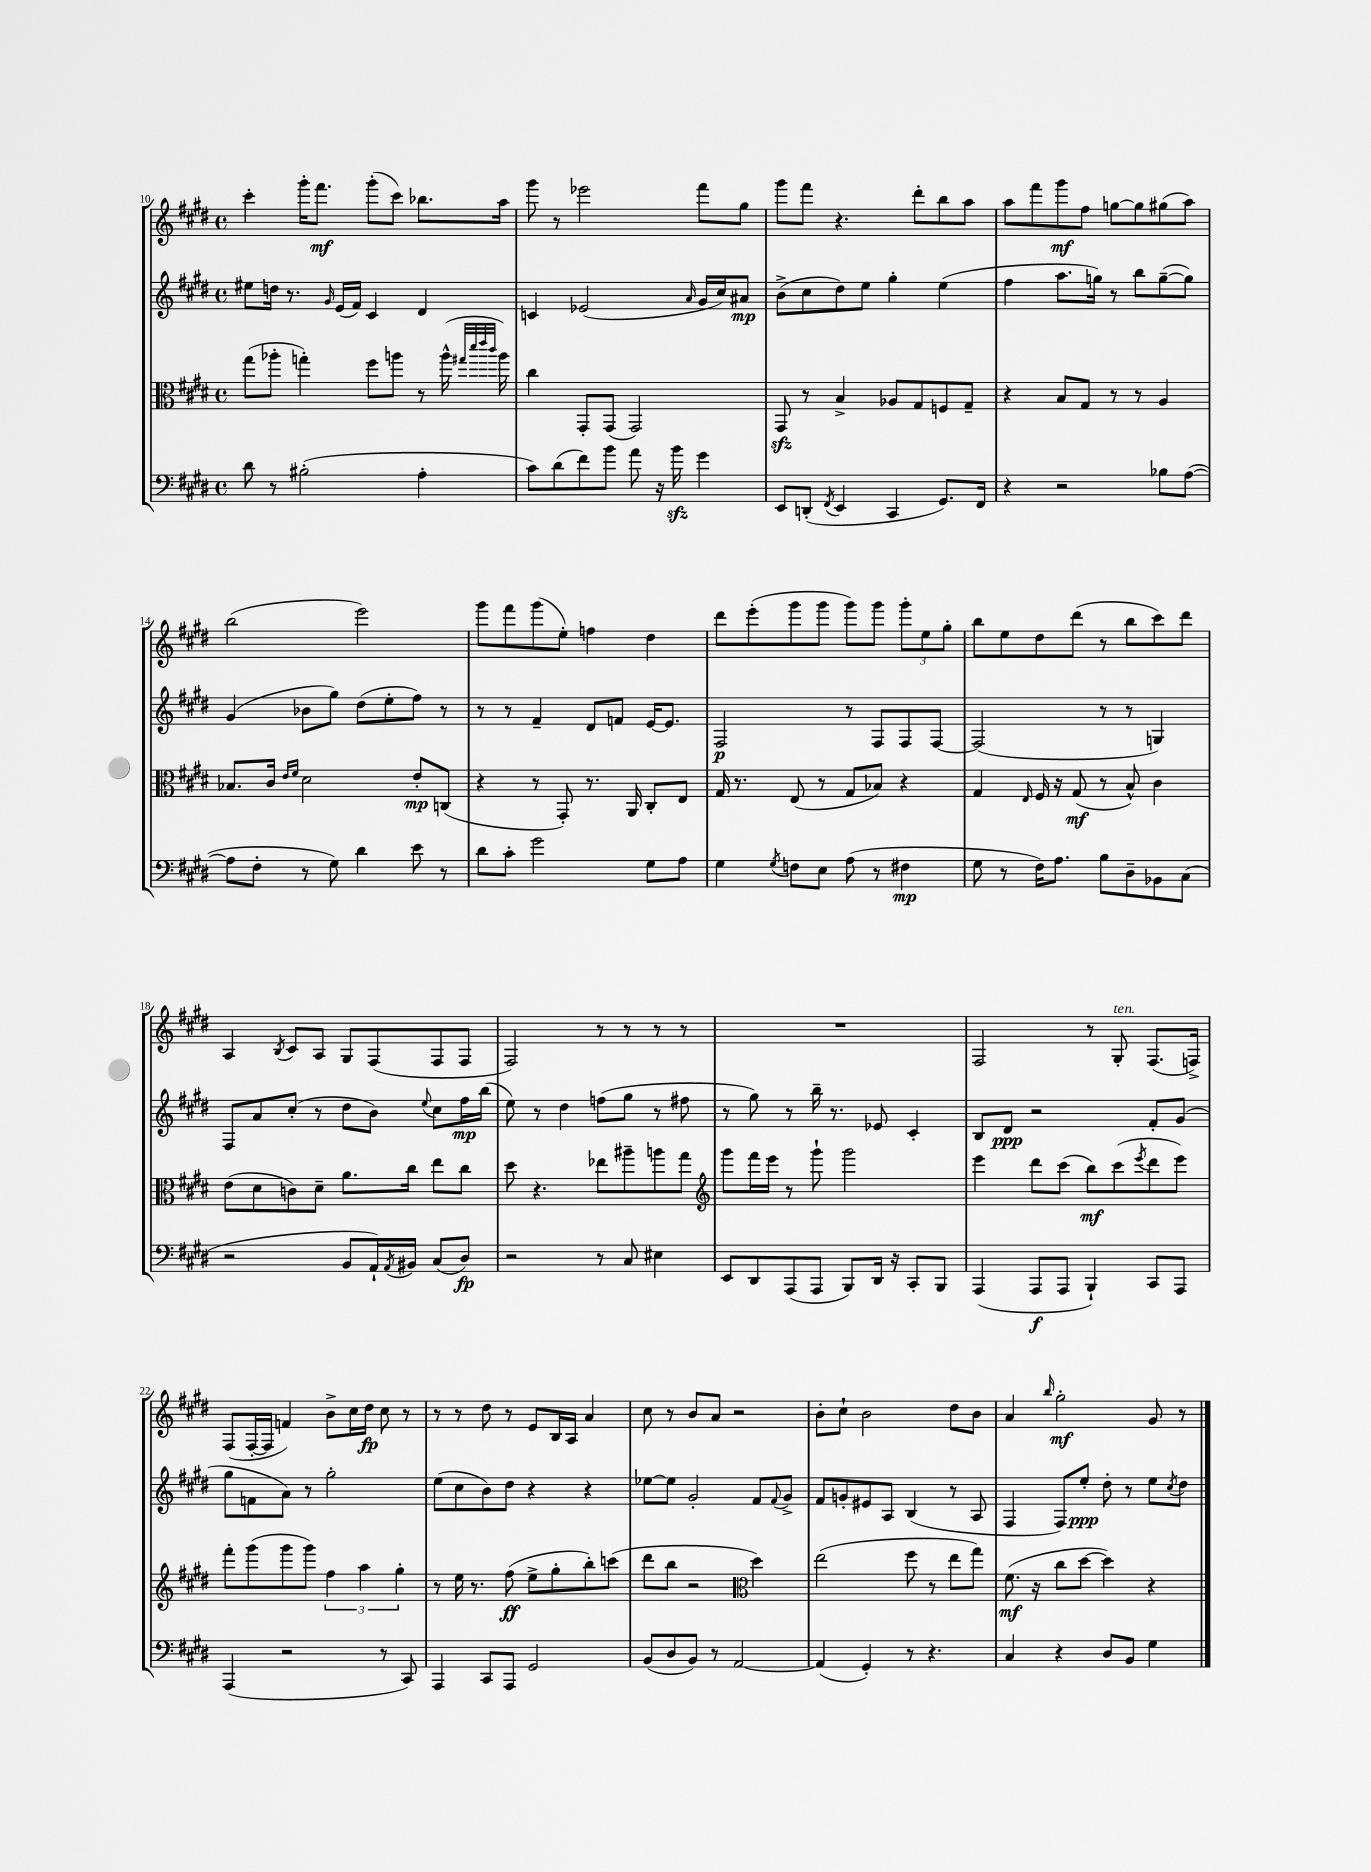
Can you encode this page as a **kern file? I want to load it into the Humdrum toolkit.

**kern	**kern	**kern	**kern
*staff4	*staff3	*staff2	*staff1
*clefF4	*clefC3	*clefG2	*clefG2
*k[f#c#g#d#]	*k[f#c#g#d#]	*k[f#c#g#d#]	*k[f#c#g#d#]
*M4/4	*M4/4	*M4/4	*M4/4
*met(c)	*met(c)	*met(c)	*met(c)
8d#\	(8gg#\L	8ee#\L	4ccc#'\
8r	8aa-'\J	16dd\Jk	.
.	.	8.r	.
(2B#'\	4gg'\)	.	16ggg#'\LK
.	.	.	8.fff#\J
.	.	16qqg#/	.
.	.	(16e/LL	.
.	.	16f#/JJ)	.
.	8ff#\L	4c#/	(8ggg#'\L
.	8aa\J	.	8ccc#\J)
4A'\	8r	4d#/	8.bb-\L
.	(16aa^^\	.	.
.	32qqgg#/LLL	.	.
.	32qqddd#/	.	.
.	32qqeee/	.	.
.	32qqccc#/JJJ	.	.
.	16aa\)	.	16aa\Jk
=	=	=	=
8c#\L)	4cc#\	4c/	8ggg#\
(8d#\	.	.	8r
8f#\)	8GG#'/L	(2e-/	2eee-\
8b\J	(8GG#/J	.	.
8a\	2GG#/)	.	.
16r	.	.	.
16b\	.	.	.
.	.	16qqa/	.
4g#\	.	16g#/LL	8fff#\L
.	.	16cc#/J)	.
.	.	8a#/J	8gg#\J
=	=	=	=
8EE/L	8GG#/	(8b^\L	8ggg#\L
(8DD'/J	8r	8cc#\	8fff#\J
8qFF#/	.	.	.
4EE/	4B^/	8dd#\)	4.r
.	.	8ee\J	.
4CC#/	8A-/L	4gg#'\	.
.	8G#/	.	8ddd#'\L
8.GG#/L)	8F/	(4ee\	8bb\
.	8G#~/J	.	8aa\J
16FF#/Jk	.	.	.
=	=	=	=
4r	4r	4ff#\	8aa\L
.	.	.	8fff#\
2r	8B/L	8.aa\L	8ggg#\
.	8G#/J	.	8ff#\J
.	.	16gg\Jk)	.
.	8r	8r	[8gg\L
.	8r	8bb\L	8gg\]
8B-\L	4A/	([8gg~\	(8gg#\
([8A\J	.	8gg\]J)	8aa\J)
=	=	=	=
8A\]L	8.B-/L	(4g#/	(2bb\
8F#'\J	.	.	.
.	16c#/Jk	.	.
.	16qqe/LL	.	.
.	16qqf#/JJ	.	.
8r	2d#\	8b-\L	.
8G#\)	.	8gg#\J)	.
4d#\	.	(8dd#\L	2eee\)
.	.	8ee'\	.
8e\	8e'/L	8ff#\J)	.
8r	(8C/J	8r	.
=	=	=	=
8d#\L	4r	8r	8ggg#\L
8c#'\J	.	8r	8fff#\
2g#\	8r	4f#~/	(8ggg#\
.	8GG#'/)	.	8ee'\J)
.	8.r	8d#/L	4ff\
.	.	8f/J	.
.	16AA/	.	.
8G#\L	8C#'/L	[16e/LK	4dd#\
.	.	8.e/]J	.
8A\J	8E/J	.	.
=	=	=	=
4G#\	16G#/	2F#/	8ddd#\L
.	8.r	.	.
.	.	.	(8eee'\
8qG#/	.	.	.
8F\L	(8E/	.	8ggg#\
8E\J	8r	.	8ggg#\J
(8A\	8G#/L	8r	8ggg#\L)
8r	8B-/J)	8F#/L	8ggg#\J
4F#\	4r	8F#/	12ggg#'\L
.	.	.	12ee\
.	.	[8F#/J	.
.	.	.	12gg#'\J
=	=	=	=
8G#\	4G#/	(2F#/]	8bb\L
8r	.	.	8ee\
.	16qqE/	.	.
16F#\LK)	16F#/	.	8dd#\
8.A\J	16r	.	.
.	(8G#/	.	(8ddd#\J
8B\L	8r	8r	8r
8D#~\	8B^^/)	8r	8bb\L
8BB-\	4c#\	4G/)	8ccc#\)
(8C#\J	.	.	8ddd#\J
=	=	=	=
2r	(8e\L	8F#/L	4A/
.	8d#\	8a/	.
.	.	.	8qB/
.	8c\)	(8cc#'/J	8c#/L
.	8d#~\J	8r	8A/J
8BB/L	8.a\L	8dd#\L	8G#/L
16AA`/L)	.	8b\J)	(8F#/
8qAA/	.	.	.
16BB#/JJ	16cc#\Jk	.	.
.	.	8qqee/	.
(8C#/L	8ee\L	8cc#\L	8F#/
8D#/J)	8cc#\J	16ff#\L	8F#/J
.	.	(16bb\JJ	.
=	=	=	=
2r	8dd#\	8ee\)	2F#/)
.	4.r	8r	.
.	.	4dd#\	.
8r	8ee-\L	(8ff\L	8r
8C#/	8aa#~\	8gg#\J	8r
4E#\	8aa\	8r	8r
.	8gg#\J	8ff#\	8r
=	=	=	=
*	*clefG2	*	*
8EE/L	8ggg#\L	8r	1r
8DD#/	16fff#\L	8gg#\)	.
.	16eee\JJ	.	.
(8AAA/	8r	8r	.
8AAA/J	8ggg#`\	16bb~\	.
.	.	8.r	.
8BBB/L)	2ggg#\	.	.
16DD#/Jk	.	8e-/	.
16r	.	.	.
8CC#'/L	.	4c#'/	.
8BBB/J	.	.	.
=	=	=	=
(4AAA/	4eee\	8B/L	2F#/
.	.	8d#/J	.
8AAA/L	8ddd#\L	2r	.
8AAA/J	(8ccc#\J	.	.
4BBB`/)	8bb\L)	.	8r
.	(8ccc#\	.	8G#'/
.	8qeee/	.	.
8CC#/L	8ddd#\	8f#'/L	(8.F#/L
8AAA/J	8eee\J)	(8g#/J	.
.	.	.	16F^/Jk)
=	=	=	=
(4AAA/	8fff#'\L	8gg#\L	(8F#/L
.	(8ggg#\	8f\	[16F#'/L
.	.	.	16F#/]JJ
2r	8ggg#\	8a\J)	4f/)
.	8ggg#\J)	8r	.
.	6ff#\	2gg#'\	8b^\L
.	.	.	16cc#\L
.	6aa\	.	.
.	.	.	16dd#\JJ
8r	.	.	8cc#\
.	6gg#'\	.	.
8CC#/)	.	.	8r
=	=	=	=
4AAA/	8r	(8ee\L	8r
.	16ee\	8cc#\	8r
.	8.r	.	.
8CC#/L	.	8b\)	8dd#\
8AAA/J	(8ff#\	8dd#\J	8r
2GG#/	8ee^\L	4r	8e/L
.	8gg#'\	.	16B/L
.	.	.	16A/JJ
.	8bb'\)	4r	4a/
.	(8ccc\J	.	.
=	=	=	=
(8BB/L	8ddd#\L	[8ee-\L	8cc#\
8D#/	8bb\J	8ee-\]J	8r
8BB/J)	2r	2g#'/	8b/L
8r	.	.	8a/J
[2AA/	.	.	2r
*	*clefC3	*	*
.	4dd#\)	8f#/L	.
.	.	8qqf#/	.
.	.	8g#^/J	.
=	=	=	=
(4AA/]	(2ee\	8f#/L	8b'\L
.	.	8g'/	8cc#`\J
4GG#'/)	.	8e#/	2b\
.	.	8A/J	.
8r	8ff#\	(4B/	.
4.r	8r	.	.
.	8ee\L	8r	8dd#\L
.	8gg#\J)	8A/	8b\J
=	=	=	=
4C#/	(8.f#\	4F#/	4a/
.	16r	.	.
.	.	.	16qqbb/
4r	8cc#\L	8F#/L)	2gg#'\
.	[8dd#\J	8ee'/J	.
8D#/L	4dd#\])	8dd#'\	.
8BB/J	.	8r	.
4G#\	4r	8ee\L	8g#/
.	.	8qcc#/	.
.	.	8dd#\J	8r
==	==	==	==
*-	*-	*-	*-
